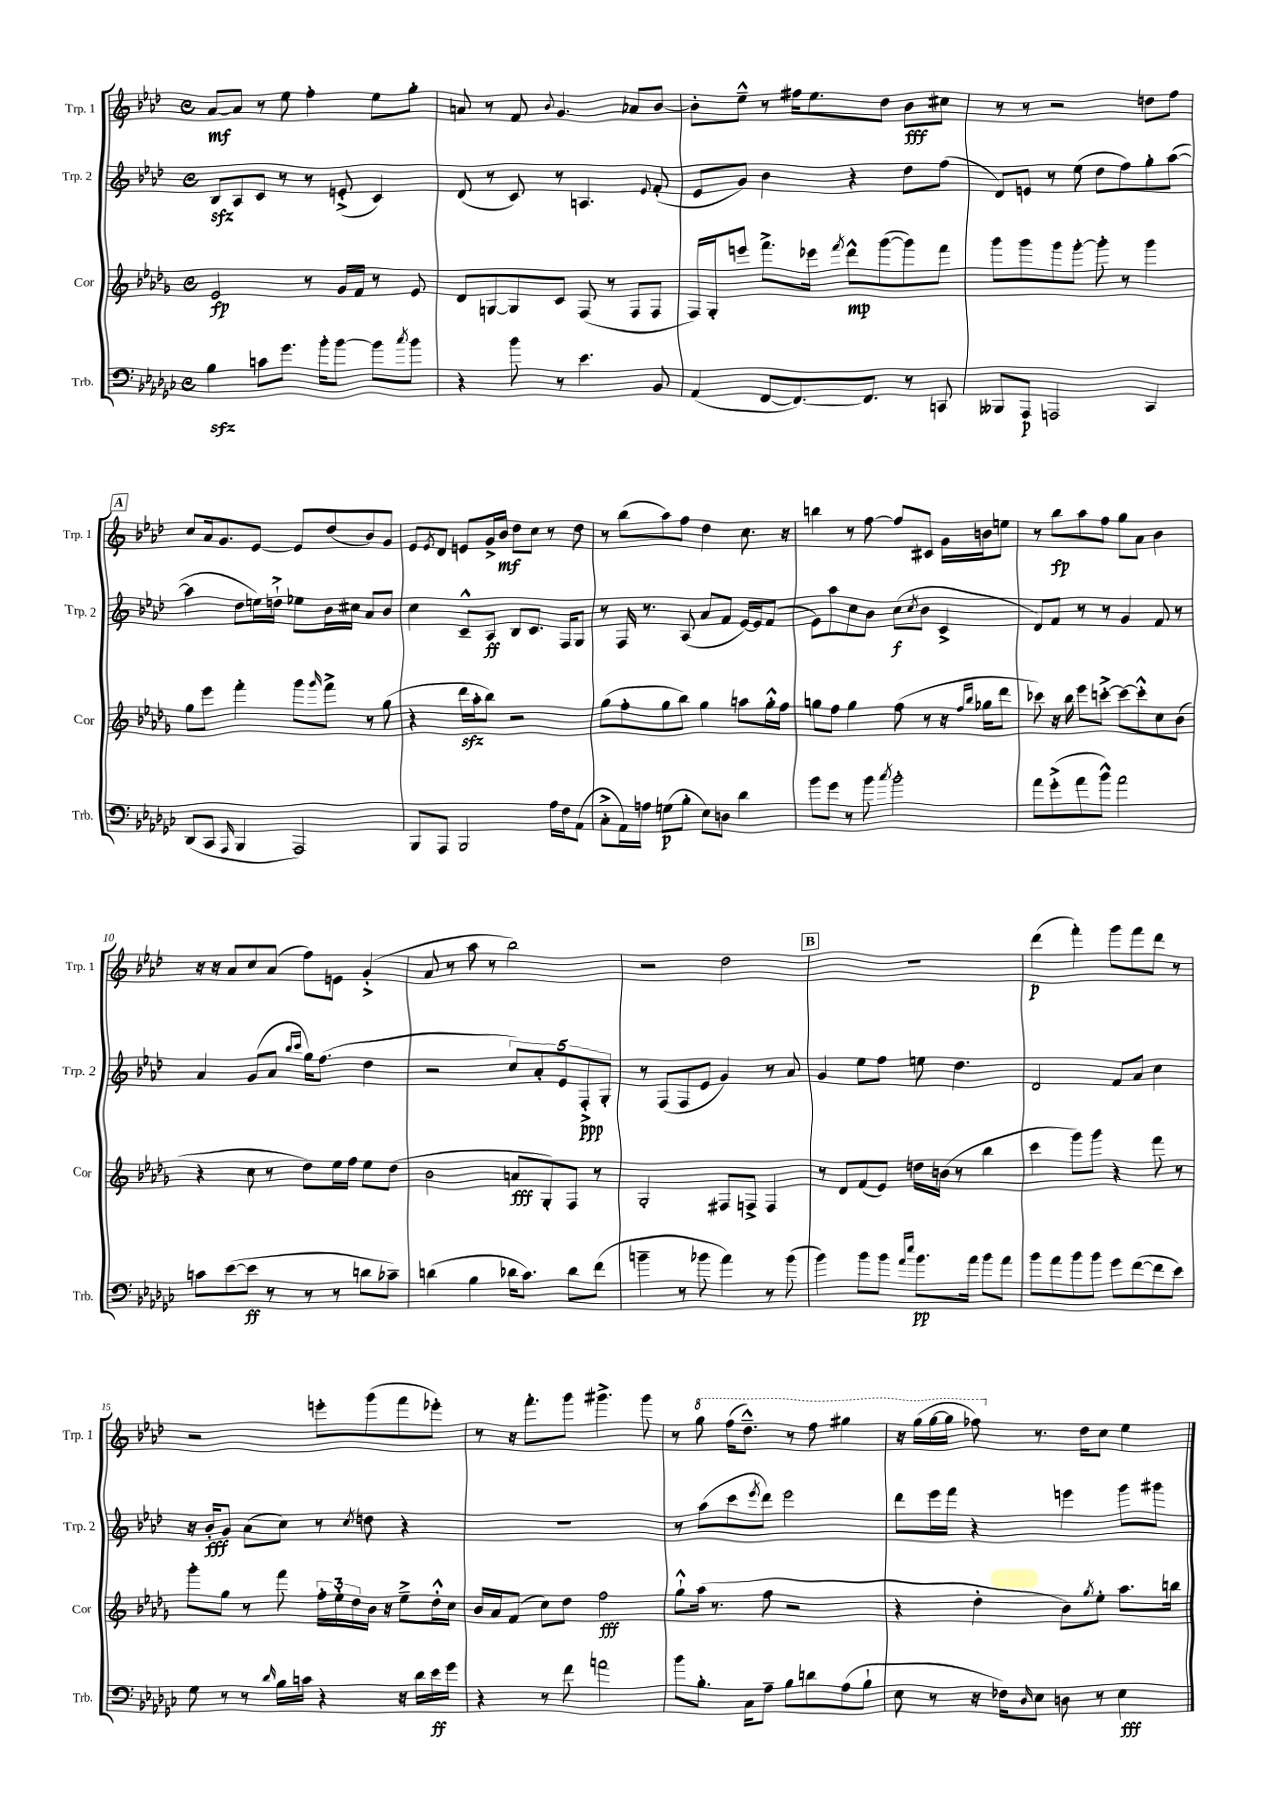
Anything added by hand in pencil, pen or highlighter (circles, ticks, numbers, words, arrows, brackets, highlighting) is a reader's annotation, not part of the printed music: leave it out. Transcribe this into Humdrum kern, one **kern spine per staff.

**kern	**kern	**kern	**kern
*staff4	*staff3	*staff2	*staff1
*clefF4	*clefG2	*clefG2	*clefG2
*k[b-e-a-d-g-c-]	*k[b-e-a-d-g-]	*k[b-e-a-d-]	*k[b-e-a-d-]
*M4/4	*M4/4	*M4/4	*M4/4
*met(c)	*met(c)	*met(c)	*met(c)
4B-	2e-	8B-	[8a-
.	.	8A-	8a-]
8c	.	8c	8r
8.g-	.	8r	8ee-
.	8r	8r	4ff'
16b-'	.	.	.
[8b-	16g-	(8e'^	.
.	16f	.	.
8b-]	8r	4c)	8ee-
8qcc-	.	.	.
8b-	8e-	.	8gg'
=	=	=	=
4r	8d-	(8d-	8a
.	[8G	8r	8r
8b-	8G]	8c)	8f
.	.	.	8qqb-
8r	8c	8r	4.g
4.e-	(8F	4.A	.
.	8r	.	.
.	8F	.	8a-
.	.	8qqe-	.
8BB-	8F	(8f'	[8b-
=	=	=	=
(4AA-	16F)	8e-	8b-']
.	16G-'	.	.
.	8eee	8g)	8ee-~^^
[8FF	8.fff^	4b-	8r
8.FF_)	.	.	16ff#
.	16eee-	.	8.ee-
.	8qfff	.	.
.	8ddd-^^	4r	.
8.FF]	.	.	.
.	([8ggg-	.	8dd-
8r	8ggg-])	8dd-	8b-
8CC	8fff	(8ff	8cc#
=	=	=	=
8BBB--	8ggg-	8d-)	8r
8AAA-	8ggg-	8e	8r
2AAA	8ggg-	8r	2r
.	[8ggg-'	(8ee-	.
.	8ggg-']	8dd-	.
.	8r	8ff)	.
4CC-	4ggg-	8gg'	8dd
.	.	([8aa-	8ff
=	=	=	=
(8DD-	8gg-	4aa-]	8cc
8CC-	8eee-	.	16a-
.	.	.	8.g
16qqAAA-	.	.	.
4BBB-	4fff'	8dd-	.
.	.	16ee)	[8e-
.	.	16dd`^	.
2AAA-)	8ggg-	8ee-	8e-]
.	16qqggg-	.	.
.	8fff^	16b-	(8dd-
.	.	16cc#	.
.	8r	8a-	8b-)
.	(8gg-	8b-	8g
=	=	=	=
8BBB-	4r	4cc	8e-
.	.	.	8qe-
8AAA-	.	.	8d-
2BBB-	16ddd-	8c~^^	8e
.	16aa-'	.	.
.	8bb-)	8A-	16g^
.	.	.	16b-
.	2r	8B-	8dd-
.	.	8.c	8cc
16A-	.	.	8r
16F	.	16F	.
(8AA-	.	8G	8dd-
=	=	=	=
8C-'^	(8gg-	8r	8r
16AA-)	8ff'	16F	(8bb-
16A	.	8.r	.
(8G	8gg-	.	8aa-)
8B-'	8bb-)	(8A-	8ff
8E-)	4gg-	8a-	4dd-
8D	.	8f	.
4d-	8aa	[16e-)	8.cc
.	.	16e-]	.
.	16gg-'^^	(8f	.
.	16ff	.	16r
=	=	=	=
8b-	8gg	8e-)	4bb
8g-	8ff	8aa-	.
8r	4gg	8cc	8r
8b-	.	8b-	[8ff
8qcc-	.	.	.
2b-'	(8ff	(8cc	8ff]
.	.	8qcc	.
.	8r	8b-	8c#
.	16r	4c^	16g
.	16qqff	.	.
.	16qqbb-	.	.
.	16gg-	.	16b
.	8ddd-	.	8ee
=	=	=	=
8a-	8ccc-)	8d-)	8r
(8g-'^	16r	8f	8bb-
.	16bb-	.	.
8a-	8eee-	8r	8aa-
8b-^^)	[8ccc'^	8r	8ff
2a-	8ccc_	4g	8gg
.	8ccc'^^]	.	8a-
.	8cc	8f	4b-
.	(8b-	8r	.
=	=	=	=
8c	4r	4a-	16r
.	.	.	16r
([8e-	.	.	8a-
8e-]	8cc	(8g	8cc
8r	8r	8a-	(8a-
.	.	16qqbb-	.
.	.	16qqccc	.
8r	8dd-)	16gg)	8ff)
.	.	(8.ff	.
8r	16ee-	.	8e
.	16ff	.	.
8d	8ee-	4dd-	(4g'^
8c-~)	(8dd-	.	.
=	=	=	=
(4d	2b-	2r	8a-
.	.	.	8r
4B-	.	.	8aa-
.	.	.	8r
16d-	8a	10cc)	2bb-)
8.c-)	.	.	.
.	.	10a-'	.
.	8G-')	.	.
.	.	10e-	.
8d-	8F	.	.
.	.	10F'^	.
(8f	8r	.	.
.	.	10G'	.
=	=	=	=
4b~	2G-'	8r	2r
.	.	(8F	.
8r	.	8F	.
8b-	.	8e-	.
4a-)	8F#	4g)	2dd-
.	8F^	.	.
8r	4F	8r	.
(8b-	.	8a-	.
=	=	=	=
4b-)	8r	4g	1r
.	8d-	.	.
8b-	(8f	8ee-	.
8b-	8e-)	8ff	.
16qqa-	.	.	.
16qqee-	.	.	.
8.b-	16dd	8ee	.
.	(16b	.	.
.	8r	4.dd-	.
16a-	.	.	.
8b-	4bb-	.	.
8a-	.	.	.
=	=	=	=
8b-	4ccc	2d-	(4ddd-
8a-	.	.	.
8b-	8ggg-)	.	4fff')
8b-	8ggg-	.	.
8g-	4r	8f	8ggg
([8f	.	8a-	8fff
8f]	8fff	4cc	8ddd-
8e-)	8r	.	8r
=	=	=	=
8G-	8ggg-'	16r	2r
.	.	16b-'	.
8r	8gg-	8g	.
8r	8r	(8a-	.
16qqd-	.	.	.
16B-	8fff	8cc)	.
16c	.	.	.
4r	24ff'	8r	8eee'
.	24ee-'	.	.
.	24dd-	.	.
.	.	8qcc	.
.	16b-	8dd	(8ggg
.	16r	.	.
16r	8ee-~^	4r	8fff
16d-	.	.	.
16e-	16dd-'^^	.	8eee-')
16g-	16cc	.	.
=	=	=	=
4r	16b-	1r	8r
.	16a-	.	.
.	(8f	.	16r
.	.	.	8.fff'
8r	8cc)	.	.
8f	8dd-	.	8ggg
2a	2ff	.	4.ggg#^
.	.	.	8ggg#
=	=	=	=
8b-	8gg-`^^	8r	8r
8.B-'	(16aa-	(8aa-	8ggg
.	8.r	.	.
.	.	8ccc	(16fff
16C-	.	.	8.ddd-~^^)
.	.	8qeee-	.
8A-~	8ff	8ddd-)	.
8B-	2r	2eee-	8r
8d	.	.	8fff
(8A-	.	.	4ggg#
8B-`	.	.	.
=	=	=	=
8E-	4r	8ddd-	16r
.	.	.	(16ggg
8r	.	16eee-	[16ggg
.	.	16fff	16ggg]
16r	4dd-'	4r	8fff-)
16F-)	.	.	.
16qqD-	.	.	.
8E-	.	.	8.r
8D	8b-)	4eee	.
.	.	.	16dd-
.	8qgg-	.	.
8r	8ee-'	.	8cc
4E-	8.aa-	8ggg	4ee-
.	.	8ggg#	.
.	16bb	.	.
==	==	==	==
*-	*-	*-	*-
